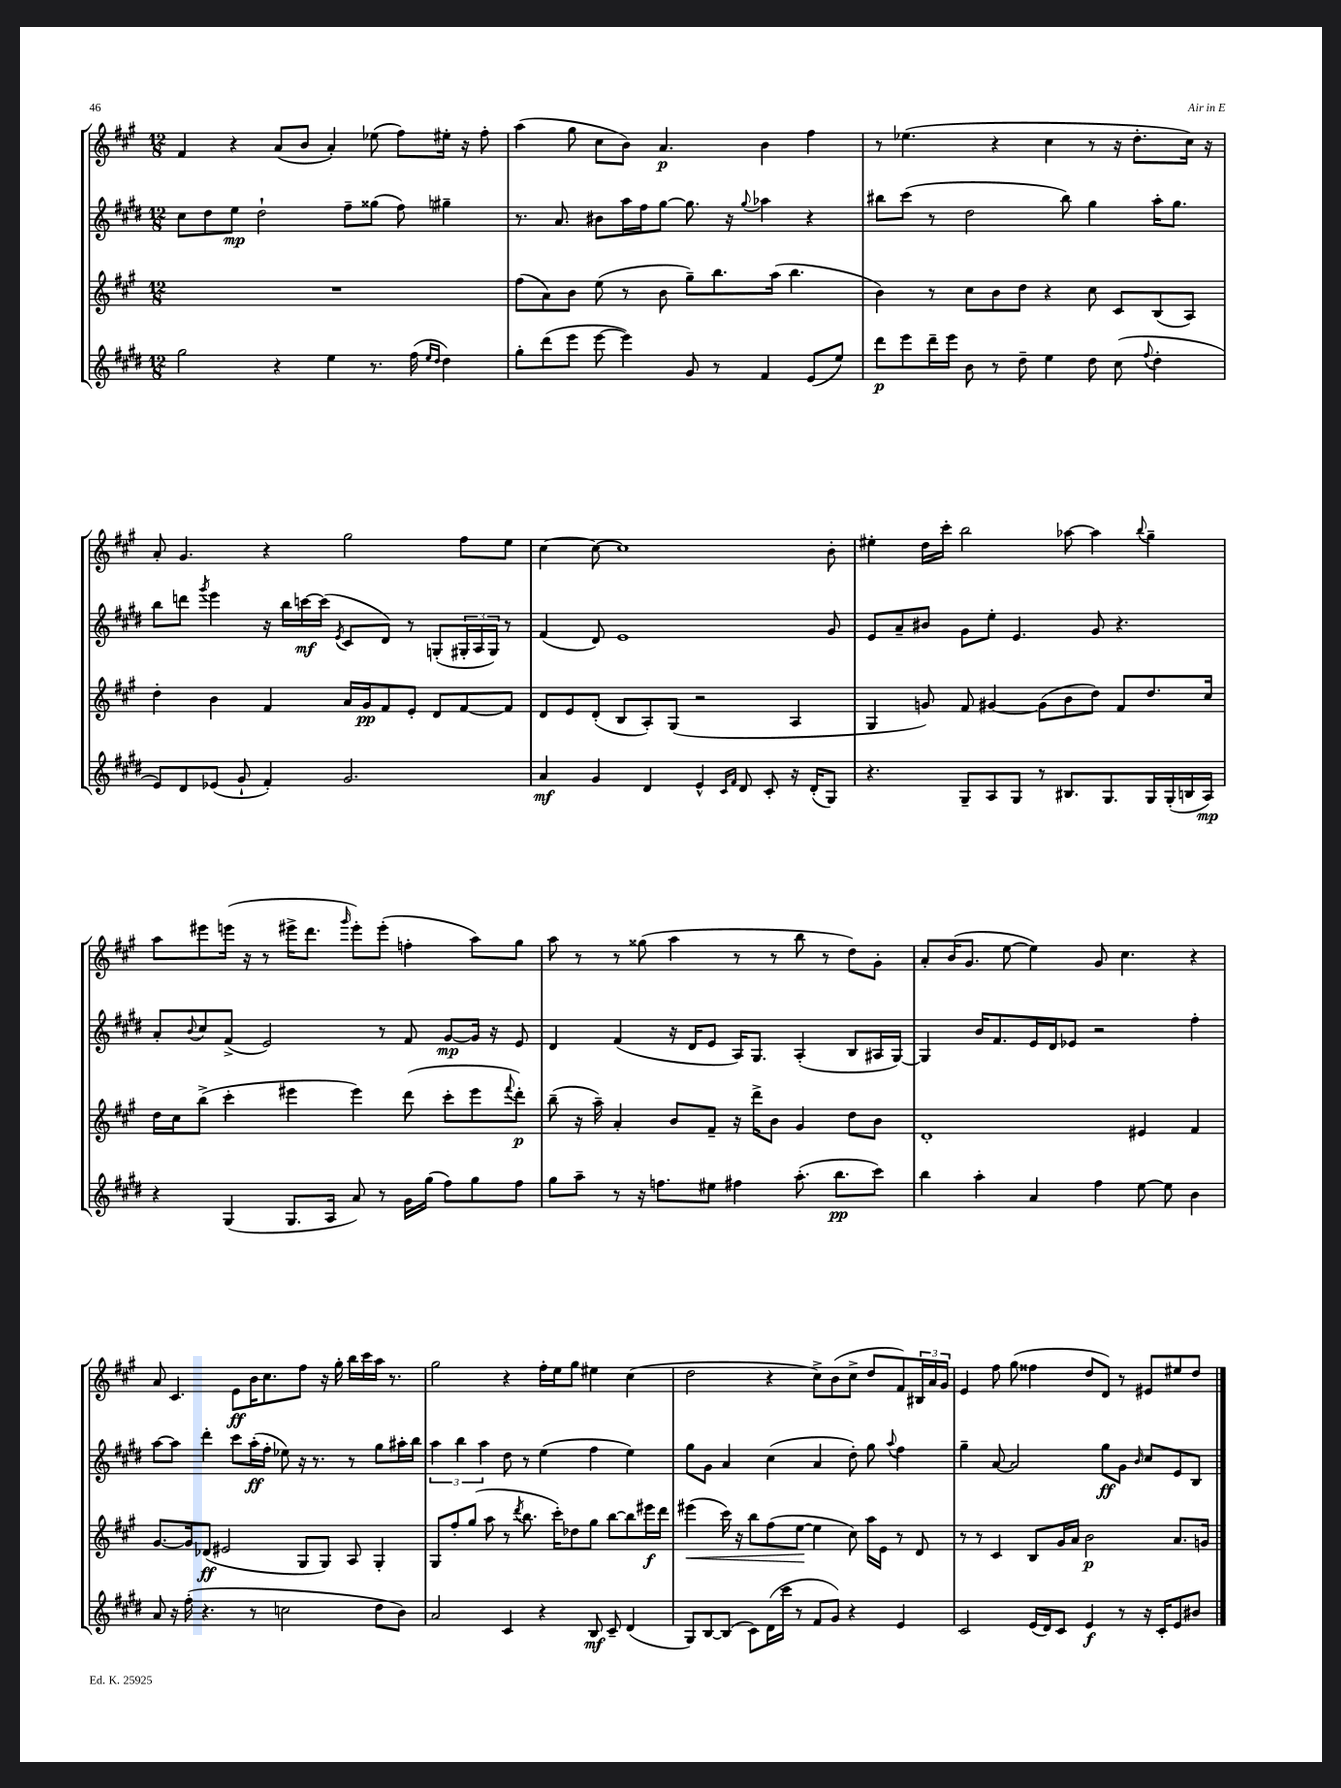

**kern	**dynam	**kern	**dynam	**kern	**dynam	**kern	**dynam
*part4	*part4	*part3	*part3	*part2	*part2	*part1	*part1
*staff4	*staff4	*staff3	*staff3	*staff2	*staff2	*staff1	*staff1
*clefG2	*	*clefG2	*	*clefG2	*	*clefG2	*
*k[f#c#g#d#]	*	*k[f#c#g#]	*	*k[f#c#g#d#]	*	*k[f#c#g#]	*
*M12/8	*	*M12/8	*	*M12/8	*	*M12/8	*
=45	=45	=45	=45	=45	=45	=45	=45
2gg#\	.	1.r	.	8cc#\L	.	4f#/	.
.	.	.	.	8dd#\	.	.	.
.	.	.	.	8ee\J	mp	4r	.
.	.	.	.	2dd#`\	.	.	.
4r	.	.	.	.	.	(8a/L	.
.	.	.	.	.	.	8b/J	.
4ee\	.	.	.	.	.	4a'/)	.
.	.	.	.	8ff#~\L	.	.	.
8.r	.	.	.	(8gg##X\J	.	(8ee-X\	.
.	.	.	.	8ff#\)	.	8ff#\L)	.
(16ff#\	.	.	.	.	.	.	.
16qqee/LL	.	.	.	.	.	.	.
16qqdd#/JJ	.	.	.	.	.	.	.
4dd#\)	.	.	.	4gg#X~\	.	16ee#X'\Jk	.
.	.	.	.	.	.	16r	.
.	.	.	.	.	.	8ff#'\	.
=46	=46	=46	=46	=46	=46	=46	=46
8gg#'\L	.	(8ff#\L	.	8.r	.	(4aa\	.
(8ddd#\	.	8a\)	.	.	.	.	.
.	.	.	.	8.a/	.	.	.
8eee\J	.	8b\J	.	.	.	8gg#\	.
[8eee\	.	(8ee\	.	8b#X\L	.	8cc#\L	.
4eee\])	.	8r	.	16aa\L	.	8b\J)	.
.	.	.	.	16ff#\J	.	.	.
.	.	8b\	.	[8gg#\J	.	4.a/	p
8g#/	.	8gg#~\L)	.	8.gg#\]	.	.	.
8r	.	8.bb\	.	.	.	.	.
.	.	.	.	16r	.	.	.
.	.	.	.	8qqgg#/	.	.	.
4f#/	.	.	.	4aa-X\	.	4b\	.
.	.	(16aa\Jk	.	.	.	.	.
.	.	4.bb\	.	.	.	.	.
(8e/L	.	.	.	4r	.	4ff#\	.
8ee/J)	.	.	.	.	.	.	.
=47	=47	=47	=47	=47	=47	=47	=47
8ddd#\L	p	4b\)	.	8bb#X\L	.	8r	.
8eee\	.	.	.	(8ccc#\J	.	(4.ee-X\	.
16ddd#~\L	.	8r	.	8r	.	.	.
16eee\JJ	.	.	.	.	.	.	.
8b\	.	8cc#\L	.	2dd#\	.	.	.
8r	.	8b\	.	.	.	4r	.
8dd#~\	.	8dd\J	.	.	.	.	.
4ee\	.	4r	.	.	.	4cc#\	.
.	.	.	.	8bb#\)	.	.	.
8dd#\	.	8cc#\	.	4gg#\	.	8r	.
(8cc#\	.	8c#/L	.	.	.	16r	.
.	.	.	.	.	.	8.dd'\L	.
8qqff#/	.	.	.	.	.	.	.
4dd#'\	.	(8B/	.	16aa'\KL	.	.	.
.	.	.	.	8.gg#\J	.	.	.
.	.	8A/J)	.	.	.	16cc#\Jk)	.
.	.	.	.	.	.	16r	.
!!LO:LB:g=z
=48	=48	=48	=48	=48	=48	=48	=48
8e/L)	.	4dd'\	.	8bb\L	.	8a'/	.
8d#/	.	.	.	8dddn\J	.	4.g#/	.
.	.	.	.	8qggg#/	.	.	.
(8e-X/J	.	4b\	.	4eee\	.	.	.
8g#`/	.	.	.	.	.	.	.
4f#'/)	.	4f#/	.	16r	.	4r	.
.	.	.	.	16bb\LL	.	.	.
.	.	.	.	[16cccn\	mf	.	.
.	.	.	.	(16ccc\JJ]	.	.	.
.	.	.	.	8qe/	.	.	.
2.g#/	.	16a/LL	.	8c#/L	.	2gg#\	.
.	.	16g#/J	pp	.	.	.	.
.	.	8f#/	.	8d#/J)	.	.	.
.	.	8e'/J	.	8r	.	.	.
.	.	8d/L	.	(8Gn'/L	.	.	.
.	.	[8f#/	.	24G#X'/L	.	8ff#\L	.
.	.	.	.	24A/	.	.	.
.	.	.	.	24G#/JJ)	.	.	.
.	.	8f#/J]	.	8r	.	8ee\J	.
=49	=49	=49	=49	=49	=49	=49	=49
4a/	mf	8d/L	.	(4f#/	.	[4cc#\	.
.	.	8e/	.	.	.	.	.
4g#/	.	(8d'/J	.	8d#/)	.	8cc#\_	.
.	.	8B/L	.	1e	.	1cc#]	.
4d#/	.	8A'/)	.	.	.	.	.
.	.	(8G#/J	.	.	.	.	.
4e^^/	.	2r	.	.	.	.	.
16qqc#/LL	.	.	.	.	.	.	.
16qqf#/JJ	.	.	.	.	.	.	.
8d#/	.	.	.	.	.	.	.
8c#'/	.	.	.	.	.	.	.
16r	.	4A/	.	.	.	.	.
(16d#'/KL	.	.	.	.	.	.	.
8G#/J)	.	.	.	8g#/	.	8b'\	.
=50	=50	=50	=50	=50	=50	=50	=50
4.r	.	4G#/	.	8e/L	.	4ee#X'\	.
.	.	.	.	8a~/	.	.	.
.	.	8gn/)	.	8b#X/J	.	16dd\LL	.
.	.	.	.	.	.	16ccc#'\JJ	.
8G#~/L	.	8f#/	.	8g#\L	.	2bb\	.
8A/	.	[4g#X/	.	8ee'\J	.	.	.
8G#/J	.	.	.	4.e/	.	.	.
8r	.	(8g#\L]	.	.	.	.	.
8.B#X/L	.	8b\	.	.	.	[8aa-X\	.
.	.	8dd\J)	.	8g#/	.	4aa-\]	.
8.G#/	.	.	.	.	.	.	.
.	.	8f#/L	.	4.r	.	.	.
.	.	.	.	.	.	8qqbb/	.
16G#/L	.	8.dd/	.	.	.	4gg#~\	.
(16G#'/	.	.	.	.	.	.	.
16Bn/	.	.	.	.	.	.	.
16A/JJ)	mp	16cc#/Jk	.	.	.	.	.
!!LO:LB:g=z
=51	=51	=51	=51	=51	=51	=51	=51
4r	.	16dd\LL	.	8a'/L	.	8aa\L	.
.	.	16cc#\J	.	.	.	.	.
.	.	.	.	8qqb/	.	.	.
.	.	(8bb^\J	.	8cc#/	.	8eee#X\	.
(4G#/	.	4ccc#'\	.	(8f#^/J	.	(16eeen\Jk	.
.	.	.	.	.	.	16r	.
.	.	.	.	2e/)	.	8r	.
8.G#/L	.	4eee#X\	.	.	.	16eee#X^\KL	.
.	.	.	.	.	.	8.ddd\J	.
16A/Jk	.	.	.	.	.	.	.
.	.	.	.	.	.	16qqggg#/	.
8a/)	.	4eee#\)	.	.	.	8eee#'\L)	.
8r	.	.	.	8r	.	(8eee#'\J	.
16g#\LL	.	(8ddd\	.	8f#/	.	4ffn'\	.
(16gg#\JJ	.	.	.	.	.	.	.
8ff#\L)	.	8ccc#'\L	.	[8g#/L	mp	.	.
8gg#\	.	8eee#\	.	16g#/Jk]	.	8aa\L)	.
.	.	.	.	16r	.	.	.
.	.	8qqfff#/	.	.	.	.	.
8ff#\J	.	8ddd'\J)	p	8e/	.	8gg#\J	.
=52	=52	=52	=52	=52	=52	=52	=52
8gg#\L	.	(8bb~\	.	4d#/	.	8aa\	.
8aa~\J	.	16r	.	.	.	8r	.
.	.	16aa~\)	.	.	.	.	.
8r	.	4a'/	.	(4f#/	.	8r	.
16r	.	.	.	.	.	(8gg##X\	.
8.ffn\L	.	.	.	.	.	.	.
.	.	8b/L	.	16r	.	4aa\	.
.	.	.	.	16d#/KL	.	.	.
8ee#X\J	.	8f#~/J	.	8e/J	.	.	.
4ff#X\	.	16r	.	16A/KL)	.	8r	.
.	.	16ddd^\KL	.	8.G#/J	.	.	.
.	.	8b\J	.	.	.	8r	.
(8.aa'\	.	4g#/	.	(4A'/	.	8bb\	.
.	.	.	.	.	.	8r	.
8.bb\L	pp	.	.	.	.	.	.
.	.	8dd\L	.	8B/L	.	8dd\L)	.
8ccc#\J)	.	8b\J	.	16A#X/L	.	8g#'\J	.
.	.	.	.	[16G#/JJ)	.	.	.
=53	=53	=53	=53	=53	=53	=53	=53
4bb\	.	1d'	.	4G#/]	.	8a'/L	.
.	.	.	.	.	.	(16b/K	.
.	.	.	.	.	.	8.g#/J	.
4aa'\	.	.	.	16b/KL	.	.	.
.	.	.	.	8.f#/	.	.	.
.	.	.	.	.	.	[8ee\	.
4a/	.	.	.	16e/L	.	4ee\])	.
.	.	.	.	16d#/J	.	.	.
.	.	.	.	8e-X/J	.	.	.
4ff#\	.	.	.	2r	.	8g#/	.
.	.	.	.	.	.	4.cc#\	.
[8ee\	.	4e#X/	.	.	.	.	.
8ee\]	.	.	.	.	.	.	.
4b\	.	4f#/	.	4ff#'\	.	4r	.
!!LO:LB:g=z
=54	=54	=54	=54	=54	=54	=54	=54
8a/	.	[8.g#/L	.	[8aa\L	.	8a/	.
16r	.	.	.	8aa\J]	.	4.c#/	.
(16ff#'\	.	16g#/k]	.	.	.	.	.
4.r	.	(8d-X/J	ff	4ddd#'\	.	.	.
.	.	2e#X/	.	.	.	.	.
.	.	.	.	8ccc#\L	.	8e\L	ff
8r	.	.	.	(16aa'\L	ff	16b\K	.
.	.	.	.	16ff#'\JJ	.	8.cc#\	.
2ccn\	.	.	.	8ee-X\)	.	.	.
.	.	8G#/L	.	16r	.	8ff#\J	.
.	.	.	.	8.r	.	.	.
.	.	8G#/J)	.	.	.	16r	.
.	.	.	.	.	.	16gg#'\	.
.	.	8A/	.	8r	.	16bb\LL	.
.	.	.	.	.	.	16ccc#\	.
8dd#\L	.	4G#'/	.	8gg#\L	.	16aa\JJ	.
.	.	.	.	.	.	8.r	.
8b\J)	.	.	.	16aa#X'\L	.	.	.
.	.	.	.	16bb\JJ	.	.	.
=55	=55	=55	=55	=55	=55	=55	=55
2a/	.	8G#/L	.	6aa\	.	2gg#\	.
.	.	8ff#'/	.	.	.	.	.
.	.	.	.	6bb\	.	.	.
.	.	(8gg#/J	.	.	.	.	.
.	.	.	.	6aa\	.	.	.
.	.	8aa\	.	.	.	.	.
4c#/	.	8r	.	8dd#\	.	4r	.
.	.	8qddd/	.	.	.	.	.
.	.	8.bb\	.	8r	.	.	.
4r	.	.	.	(4ee\	.	16ff#'\LL	.
.	.	16ccc#'\KL)	.	.	.	16ee\J	.
.	.	8dd-X\	.	.	.	8gg#\J	.
8B/	mf	8gg#\J	.	4ff#\	.	4ee#X\	.
8c#~/	.	[8bb\L	.	.	.	.	.
(4d#/	.	8bb\]	.	4ee\)	.	(4cc#\	.
.	.	16eee#X\L	f	.	.	.	.
.	.	16ddd\JJ	.	.	.	.	.
=56	=56	=56	=56	=56	=56	=56	=56
!	!	!	!LO:HP:b	!	!	!	!
8G#/L)	.	(4eee#X\	<	8gg#\L	.	2dd\	.
[8B/	.	.	.	8g#\J	.	.	.
(8B/J]	.	16ccc#\)	.	4a/	.	.	.
.	.	16r	.	.	.	.	.
8c#\L)	.	8bb\L	.	.	.	.	.
(16d#\L	.	(8ff#\	.	(4cc#\	.	4r	.
16ccc#\JJ	.	.	.	.	.	.	.
8r	.	[8ee\J	.	.	.	.	.
8f#/L	.	4ee\]	[	4a/	.	8cc#^\L)	.
8g#/J)	.	.	.	.	.	(8b\	.
4r	.	8cc#\)	.	8dd#'\)	.	8cc#^\J	.
.	.	16aa\LL	.	8gg#\	.	8dd/L	.
.	.	16e\JJ	.	.	.	.	.
.	.	.	.	8qqaa/	.	.	.
4e/	.	8r	.	4ff#\	.	8f#/)	.
.	.	8d/	.	.	.	24B#X/L	.
.	.	.	.	.	.	24a/	.
.	.	.	.	.	.	24g#/JJ	.
=57	=57	=57	=57	=57	=57	=57	=57
2c#/	.	8r	.	4gg#~\	.	4e/	.
.	.	8r	.	.	.	.	.
.	.	4c#/	.	[8a/	.	8ff#\	.
.	.	.	.	2a/]	.	(8gg#\	.
(16e/LL	.	8B/L	.	.	.	4ff##X\	.
16d#/J)	.	.	.	.	.	.	.
8c#/J	.	16g#/L	.	.	.	.	.
.	.	16a/JJ	.	.	.	.	.
4e/	f	2b\	p	.	.	8dd/L	.
.	.	.	.	8gg#\L	ff	8d/J)	.
8r	.	.	.	8g#\J	.	8r	.
.	.	.	.	16qqb/	.	.	.
16r	.	.	.	8cc#/L	.	8e#X/L	.
16c#'/KL	.	.	.	.	.	.	.
8e/	.	8.a/L	.	8e/	.	8ee#X/	.
8b#X/J	.	.	.	8B/J	.	8dd/J	.
.	.	16gn/Jk	.	.	.	.	.
==	==	==	==	==	==	==	==
*-	*-	*-	*-	*-	*-	*-	*-
